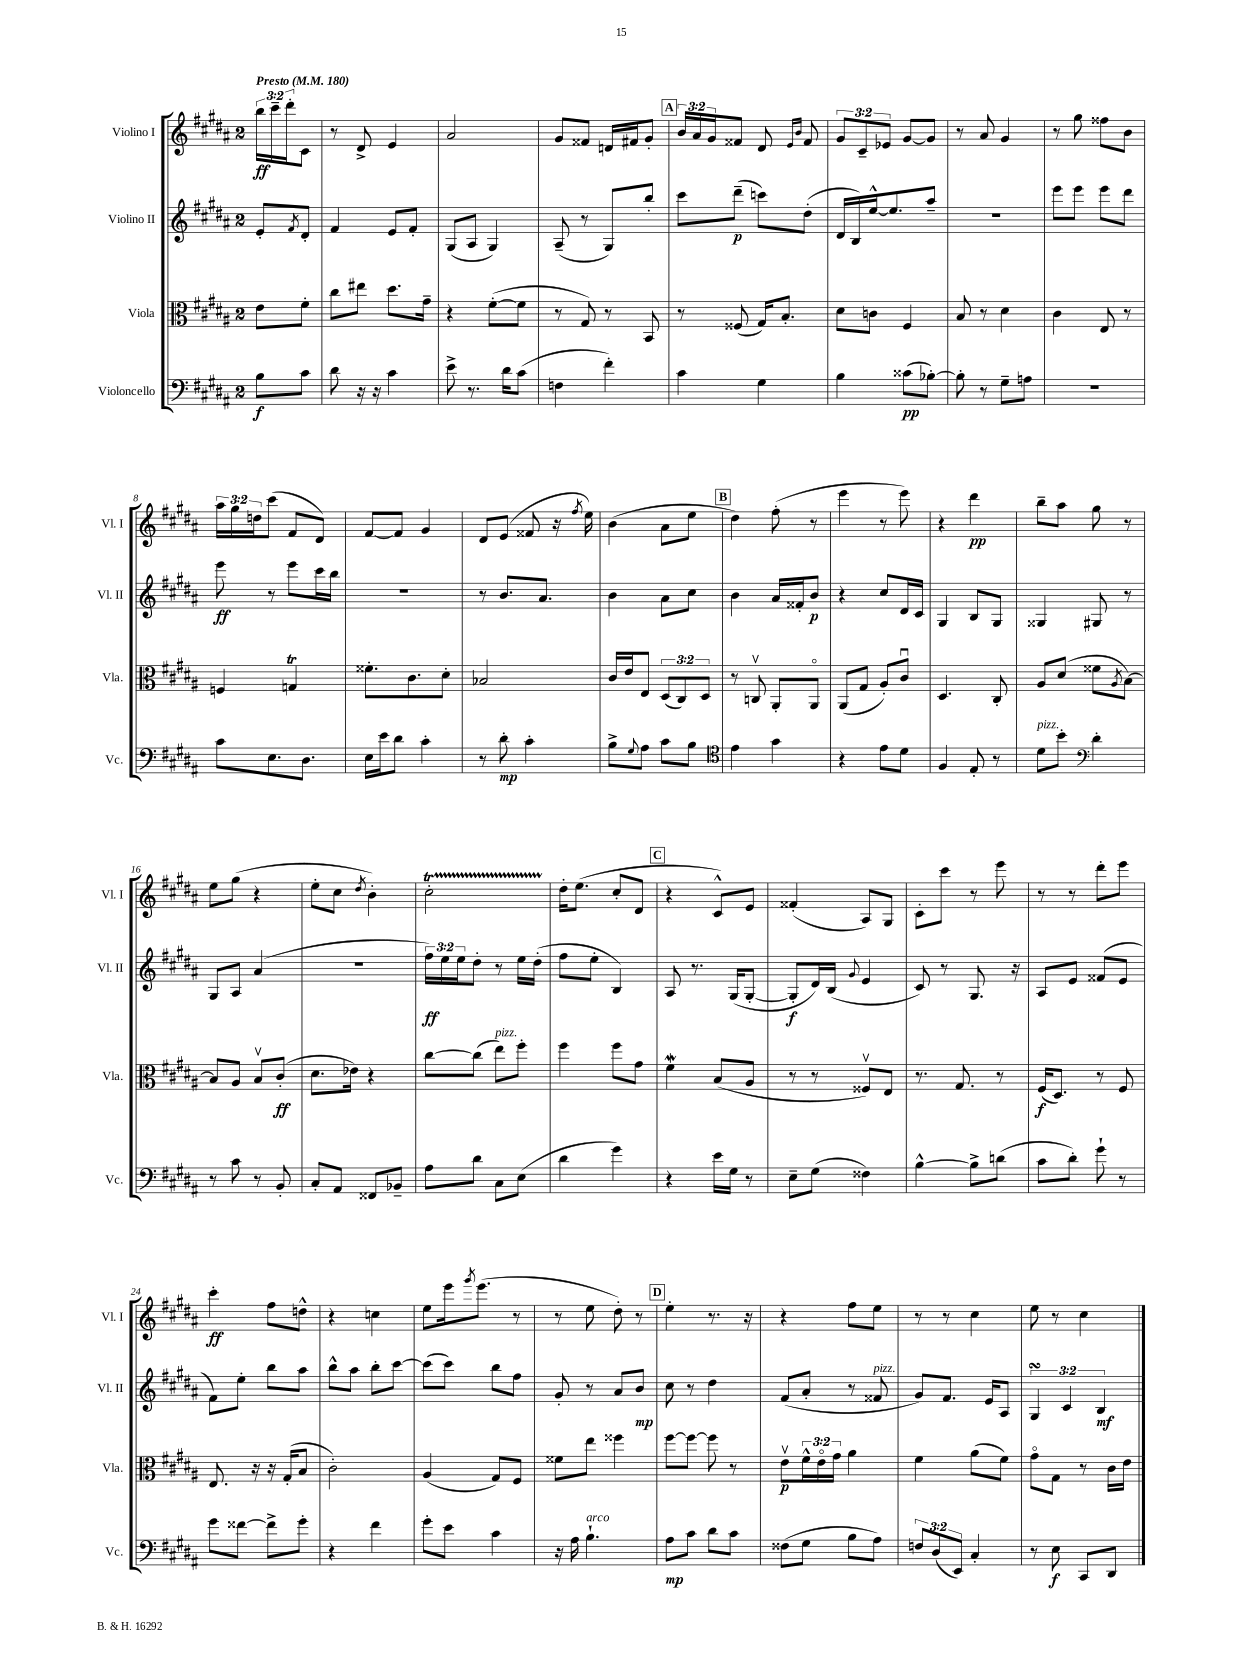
<<
\new StaffGroup <<
\new Staff = "s0" \with { instrumentName = "Violino I" shortInstrumentName = "Vl. I" } {
    \clef treble \key b \major \once \override Staff.TimeSignature.style = #'single-digit \time 2/4 \override Staff.TupletNumber.text = #tuplet-number::calc-fraction-text \partial 4 \tempo "Presto" 4 = 180
    \tuplet 3/2 { b''16\ff cis'''16-- dis'''16-. } cis'8 |
    r8 dis'8-> e'4 |
    ais'2 |
    gis'8 fisis'8 d'16 fis'16 gis'8-. |
    \mark \markup { \box "A" } \tuplet 3/2 { b'16 ais'16 gis'16 } fisis'8 dis'8 \grace { e'16 b'16 } fisis'8 |
    \tuplet 3/2 { gis'8 cis'8-- ees'8 } gis'8~ gis'8 |
    r8 ais'8 gis'4 |
    r8 gis''8 fisis''8 b'8 |
    \tuplet 3/2 { ais''16 gis''16 d''16 } cis'''8( fis'8 dis'8) |
    fis'8~ fis'8 gis'4 |
    dis'8 e'8( fisis'8 r16 \acciaccatura { fis''8 } e''16) |
    b'4( ais'8 e''8 |
    \mark \markup { \box "B" } dis''4) fis''8-.( r8 |
    e'''4 r8 e'''8) |
    r4 dis'''4\pp |
    b''8-- ais''8 gis''8 r8 |
    e''8 gis''8( r4 |
    e''8-. cis''8 \acciaccatura { dis''8 } b'4-.) |
    cis''2-.\startTrillSpan |
    dis''16-.\stopTrillSpan e''8.( cis''8-. dis'8 |
    \mark \markup { \box "C" } r4 cis'8-^) e'8 |
    fisis'4-.( ais8) gis8 |
    cis'8-. cis'''8 r8 e'''8 |
    r8 r8 dis'''8-. e'''8 |
    cis'''4-.\ff fis''8 d''8-^ |
    r4 c''4 |
    e''8 e'''16 \acciaccatura { gis'''8 } e'''8.( r8 |
    r8 e''8 dis''8-.) r8 |
    \mark \markup { \box "D" } e''4-. r8. r16 |
    r4 fis''8 e''8 |
    r8 r8 cis''4 |
    e''8 r8 cis''4 \bar "|." |
}
\new Staff = "s1" \with { instrumentName = "Violino II" shortInstrumentName = "Vl. II" } {
    \clef treble \key b \major \once \override Staff.TimeSignature.style = #'single-digit \time 2/4 \override Staff.TupletNumber.text = #tuplet-number::calc-fraction-text \partial 4
    e'8-. \acciaccatura { fis'8 } dis'8-. |
    fis'4 e'8 fis'8-. |
    gis8( ais8 gis4) |
    ais8--( r8 gis8) b''8-. |
    \mark \markup { \box "A" } cis'''8 dis'''8--\p( c'''8) dis''8-.( |
    dis'16 b16) e''16~-^ e''8. ais''8-- |
    r2 |
    e'''8 e'''8 e'''8 dis'''8 |
    e'''8\ff r8 e'''8 cis'''16 b''16 |
    R2 |
    r8 b'8. ais'8. |
    b'4 ais'8 cis''8 |
    \mark \markup { \box "B" } b'4 ais'16 fisis'16-. b'8\p |
    r4 cis''8 dis'16 cis'16 |
    gis4 b8 gis8 |
    gisis4 gis8 r8 |
    gis8 ais8 ais'4( |
    R2 |
    \tuplet 3/2 { fis''16\ff) e''16 e''16 } dis''8-. r8 e''16 dis''16-.( |
    fis''8 e''8-. b4) |
    \mark \markup { \box "C" } ais8 r8. gis16( gis8~-. |
    gis8-.\f dis'16) b16( \appoggiatura { gis'8 } e'4 |
    cis'8) r8 gis8. r16 |
    ais8 e'8 fisis'8( e'8 |
    fis'8) e''8-. b''8 ais''8 |
    b''8-^ ais''8 b''8-. cis'''8~ |
    cis'''8( cis'''8) b''8 fis''8 |
    gis'8-. r8 ais'8 b'8\mp |
    \mark \markup { \box "D" } cis''8 r8 dis''4 |
    fis'8( ais'8-. r8 fisis'8^\markup { \italic "pizz." } |
    gis'8) fis'8. e'16 ais8 |
    \tuplet 3/2 { gis4\turn cis'4 b4\mf } \bar "|." |
}
\new Staff = "s2" \with { instrumentName = "Viola" shortInstrumentName = "Vla." } {
    \clef alto \key b \major \once \override Staff.TimeSignature.style = #'single-digit \time 2/4 \override Staff.TupletNumber.text = #tuplet-number::calc-fraction-text \partial 4
    e'8 fis'8-. |
    cis''8 eis''8 dis''8. gis'16-- |
    r4 fis'8~-.( fis'8 |
    r8 gis8) r8 b,8 |
    \mark \markup { \box "A" } r8 fisis8( gis16) b8.-. |
    dis'8 c'8 fis4 |
    b8 r8 dis'4 |
    cis'4 e8 r8 |
    f4 g4\trill |
    fisis'8.-. cis'8. dis'8-. |
    bes2 |
    cis'16 e'16 e8 \tuplet 3/2 { dis8( cis8) dis8 } |
    \mark \markup { \box "B" } r8 c8\upbow ais,8-. ais,8\flageolet |
    ais,8( gis8 ais8-.) cis'8\downbow |
    dis4. cis8-. |
    ais8 dis'8( fisis'8 \acciaccatura { ais8 } b8~) |
    b8 ais8 b8\upbow cis'8-.\ff( |
    dis'8. ees'16) r4 |
    cis''8~ cis''8( e''8^\markup { \italic "pizz." }) fis''8-. |
    fis''4 fis''8 gis'8 |
    \mark \markup { \box "C" } fis'4\mordent b8( ais8 |
    r8 r8 fisis8\upbow) e8 |
    r8. gis8. r8 |
    fis16\f( dis8.) r8 fis8 |
    e8. r16 r16 gis16-.( b8 |
    cis'2-.) |
    ais4( gis8) fis8 |
    fisis'8 e''8 fisis''4 |
    \mark \markup { \box "D" } fis''8~ fis''8~ fis''8 r8 |
    e'8\upbow\p \tuplet 3/2 { fis'16-^ e'16\flageolet gis'16 } ais'4 |
    fis'4 ais'8( fis'8) |
    gis'8\flageolet gis8 r8 cis'16 e'16 \bar "|." |
}
\new Staff = "s3" \with { instrumentName = "Violoncello" shortInstrumentName = "Vc." } {
    \clef bass \key b \major \once \override Staff.TimeSignature.style = #'single-digit \time 2/4 \override Staff.TupletNumber.text = #tuplet-number::calc-fraction-text \partial 4
    b8\f cis'8 |
    dis'8 r16 r16 cis'4 |
    e'8-> r8. dis'16 cis'8( |
    f4 fis'4-.) |
    \mark \markup { \box "A" } cis'4 gis4 |
    b4 cisis'8\pp( bes8~-.) |
    bes8-. r8 gis8-- a8 |
    r2 |
    cis'8 e8. dis8. |
    e16 e'16 dis'8 cis'4-. |
    r8 dis'8-.\mp cis'4-. |
    b8-> \appoggiatura { gis8 } ais8 cis'8 b8 |
    \mark \markup { \box "B" } \clef tenor e'4 gis'4 |
    r4 e'8 dis'8 |
    fis4 e8-. r8 |
    dis'8^\markup { \italic "pizz." } b'8-. \clef bass dis'4-. |
    r8 cis'8 r8 b,8-. |
    cis8-. ais,8 fisis,8 bes,8-- |
    ais8 dis'8 cis8 e8( |
    dis'4 gis'4) |
    \mark \markup { \box "C" } r4 e'16 gis16 r8 |
    e8-- gis8( fisis4) |
    b4~-^ b8-> d'8( |
    cis'8 dis'8-.) gis'8-! r8 |
    gis'8 fisis'8~ fisis'8-> gis'8-. |
    r4 fis'4 |
    gis'8-. e'8 cis'4 |
    r16 ais16 b4.-!^\markup { \italic "arco" } |
    \mark \markup { \box "D" } ais8\mp cis'8 dis'8 cis'8 |
    fisis8( gis8 b8 ais8) |
    \tuplet 3/2 { f8 dis8( e,8) } cis4-. |
    r8 e8\f cis,8 dis,8 \bar "|." |
}
>>
>>
